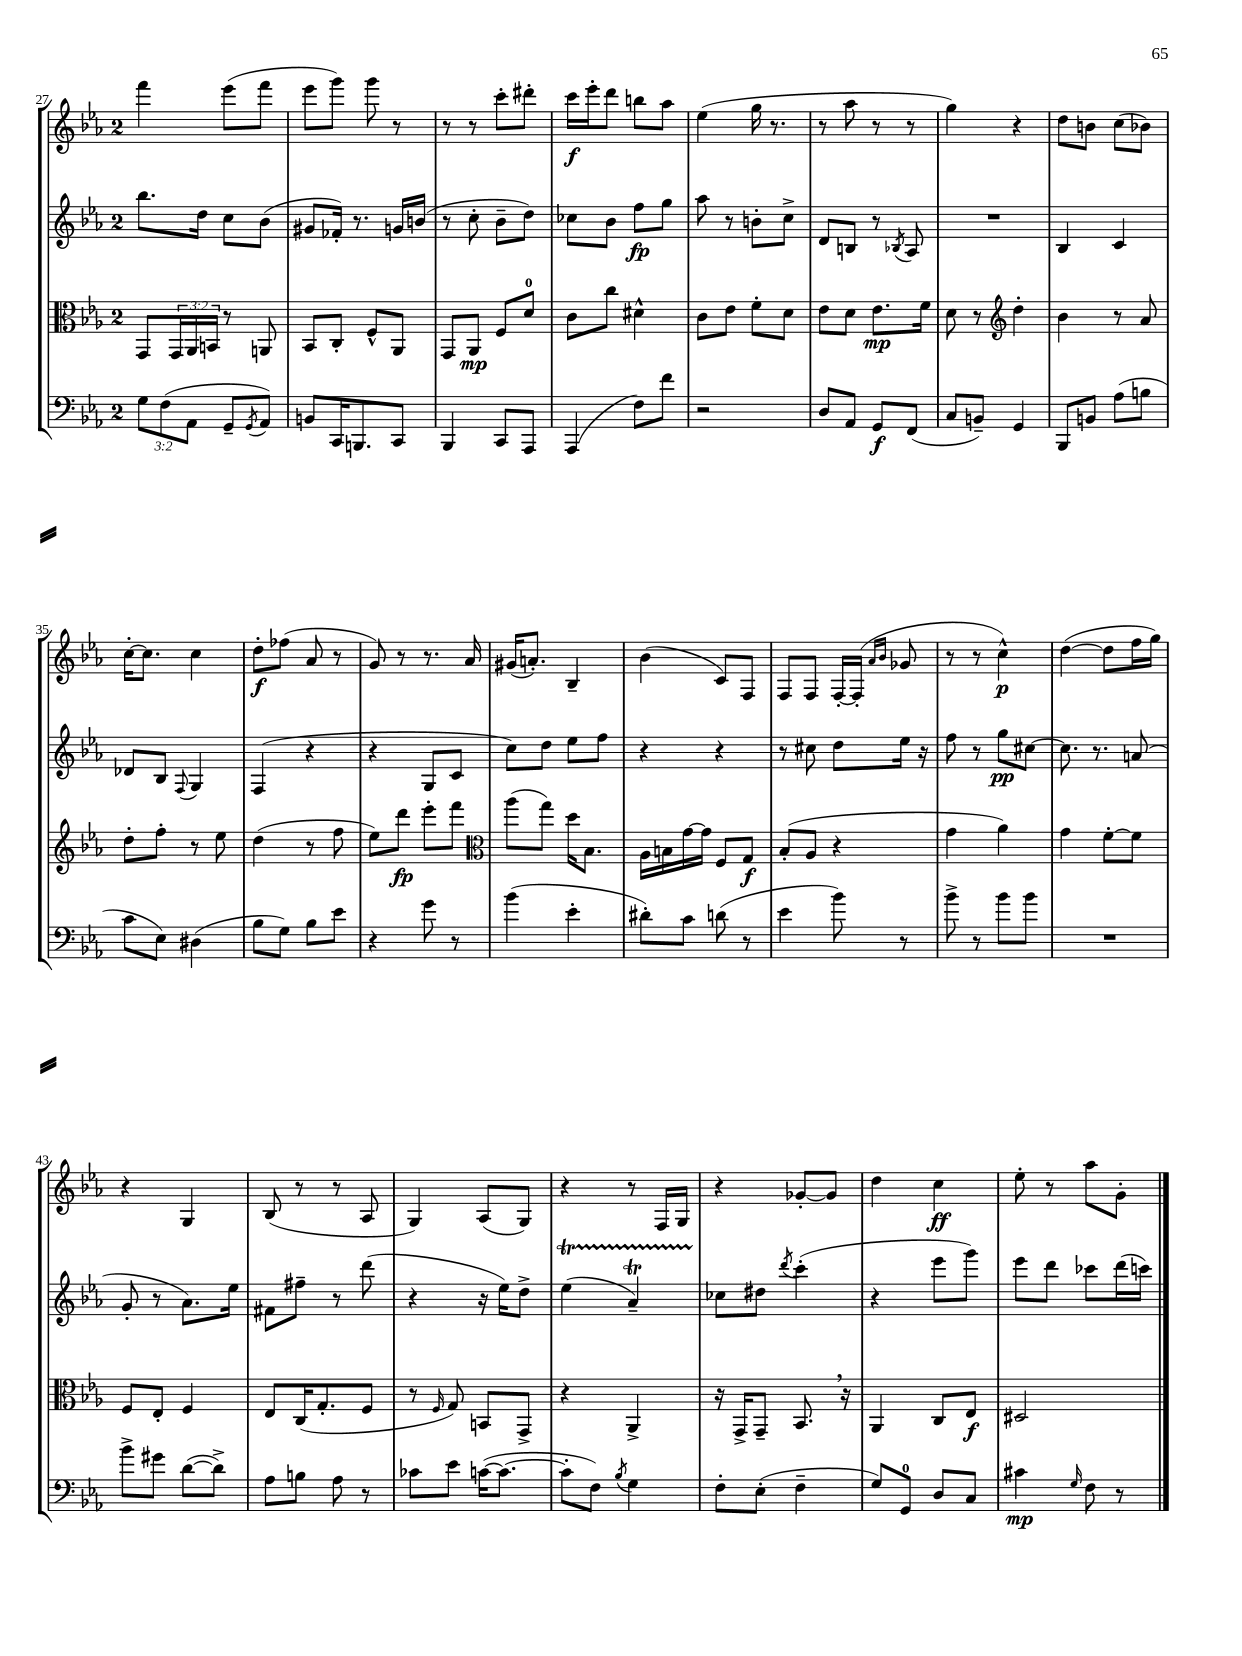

**kern	**dynam	**kern	**dynam	**kern	**dynam	**kern	**dynam
*part4	*part4	*part3	*part3	*part2	*part2	*part1	*part1
*staff4	*staff4	*staff3	*staff3	*staff2	*staff2	*staff1	*staff1
*clefF4	*	*clefC3	*	*clefG2	*	*clefG2	*
*k[b-e-a-]	*	*k[b-e-a-]	*	*k[b-e-a-]	*	*k[b-e-a-]	*
*M2/4	*	*M2/4	*	*M2/4	*	*M2/4	*
=27	=27	=27	=27	=27	=27	=27	=27
12G\L	.	8GG/L	.	8.bb-\L	.	4fff\	.
(12F\	.	.	.	.	.	.	.
.	.	24GG/L	.	.	.	.	.
12AA-\J	.	24AA-/	.	.	.	.	.
.	.	.	.	16dd\Jk	.	.	.
.	.	24BBn/JJ	.	.	.	.	.
8GG~/L	.	8r	.	8cc\L	.	(8eee-\L	.
8qGG/	.	.	.	.	.	.	.
8AA-/J)	.	8AAn/	.	(8b-\J	.	8fff\J	.
=28	=28	=28	=28	=28	=28	=28	=28
8BBn/L	.	8BB-/L	.	8g#X/L	.	8eee-\L	.
16CC/K	.	8C'/J	.	16f-X'/Jk)	.	8ggg\J)	.
8.BBBn/	.	.	.	8.r	.	.	.
.	.	8F^^/L	.	.	.	8ggg\	.
8CC/J	.	8AA-/J	.	16gn/LL	.	8r	.
.	.	.	.	(16bn/JJ	.	.	.
=29	=29	=29	=29	=29	=29	=29	=29
4BBB-/	.	8GG/L	.	8r	.	8r	.
.	.	8AA-/J	mp	8cc'\	.	8r	.
8CC/L	.	8F/L	.	8b-~\L	.	8ccc'\L	.
8AAA-/J	.	8d/J	.	8dd\J)	.	8ddd#X'\J	.
=30	=30	=30	=30	=30	=30	=30	=30
(4AAA-/	.	8c\L	.	8cc-X\L	.	16ccc\LL	f
.	.	.	.	.	.	16eee-'\J	.
.	.	8cc\J	.	8b-\J	.	8ddd\J	.
8F\L)	.	4d#X^^\	.	8ff\L	fp	8bbn\L	.
8f\J	.	.	.	8gg\J	.	8aa-\J	.
=31	=31	=31	=31	=31	=31	=31	=31
2r	.	8c\L	.	8aa-\	.	(4ee-\	.
.	.	8e-\J	.	8r	.	.	.
.	.	8f'\L	.	8bn'\L	.	16gg\	.
.	.	.	.	.	.	8.r	.
.	.	8d\J	.	8cc^\J	.	.	.
=32	=32	=32	=32	=32	=32	=32	=32
8D/L	.	8e-\L	.	8d/L	.	8r	.
8AA-/J	.	8d\J	.	8Bn/J	.	8aa-\	.
8GG/L	f	8.e-\L	mp	8r	.	8r	.
.	.	.	.	8qB-X/	.	.	.
(8FF/J	.	.	.	8A-/	.	8r	.
.	.	16f\Jk	.	.	.	.	.
=33	=33	=33	=33	=33	=33	=33	=33
8C/L	.	8d\	.	2r	.	4gg\)	.
8BBn~/J)	.	8r	.	.	.	.	.
*	*	*clefG2	*	*	*	*	*
4GG/	.	4dd'\	.	.	.	4r	.
=34	=34	=34	=34	=34	=34	=34	=34
8BBB-/L	.	4b-\	.	4B-/	.	8dd\L	.
8BBn/J	.	.	.	.	.	8bn\J	.
(8A-\L	.	8r	.	4c/	.	(8cc\L	.
8Bn\J	.	8a-/	.	.	.	8b-X\J)	.
!!LO:LB:g=z
=35	=35	=35	=35	=35	=35	=35	=35
8c\L	.	8dd'\L	.	8d-X/L	.	[16cc'\KL	.
.	.	.	.	.	.	8.cc\J]	.
8E-\J)	.	8ff'\J	.	8B-/J	.	.	.
.	.	.	.	8qqF/	.	.	.
(4D#X\	.	8r	.	4G/	.	4cc\	.
.	.	8ee-\	.	.	.	.	.
=36	=36	=36	=36	=36	=36	=36	=36
8B-\L	.	(4dd\	.	(4F/	.	8dd'\L	f
8G\J)	.	.	.	.	.	(8ff-X\J	.
8B-\L	.	8r	.	4r	.	8a-/	.
8e-\J	.	8ff\	.	.	.	8r	.
=37	=37	=37	=37	=37	=37	=37	=37
4r	.	8ee-\L)	.	4r	.	8g/)	.
.	.	8ddd\J	fp	.	.	8r	.
8g\	.	8eee-'\L	.	8G/L	.	8.r	.
8r	.	8fff\J	.	8c/J	.	.	.
.	.	.	.	.	.	16a-/	.
=38	=38	=38	=38	=38	=38	=38	=38
*	*	*clefC3	*	*	*	*	*
(4b-\	.	(8aa-\L	.	8cc\L)	.	(16g#X/KL	.
.	.	.	.	.	.	8.an'/J)	.
.	.	8gg\J)	.	8dd\J	.	.	.
4e-'\	.	16dd\KL	.	8ee-\L	.	4B-~/	.
.	.	8.B-\J	.	.	.	.	.
.	.	.	.	8ff\J	.	.	.
=39	=39	=39	=39	=39	=39	=39	=39
8d#X'\L)	.	16A-\LL	.	4r	.	(4b-\	.
.	.	16Bn\	.	.	.	.	.
8c\J	.	[16g\	.	.	.	.	.
.	.	16g\JJ]	.	.	.	.	.
(8dn\	.	8F/L	.	4r	.	8c/L)	.
8r	.	8G/J	f	.	.	8F/J	.
=40	=40	=40	=40	=40	=40	=40	=40
4e-\	.	(8B-'/L	.	8r	.	8F/L	.
.	.	8A-/J	.	8cc#X\	.	8F/J	.
8b-\)	.	4r	.	8dd\L	.	[16F'/LL	.
.	.	.	.	.	.	(16F'/JJ]	.
.	.	.	.	.	.	16qqa-/LL	.
.	.	.	.	.	.	16qqb-/JJ	.
8r	.	.	.	16ee-\Jk	.	8g-X/	.
.	.	.	.	16r	.	.	.
=41	=41	=41	=41	=41	=41	=41	=41
8b-^\	.	4g\	.	8ff\	.	8r	.
8r	.	.	.	8r	.	8r	.
8b-\L	.	4a-\)	.	8gg\L	pp	4cc^^\)	p
8b-\J	.	.	.	[8cc#X\J	.	.	.
=42	=42	=42	=42	=42	=42	=42	=42
2r	.	4g\	.	8.cc#\]	.	([4dd\	.
.	.	.	.	8.r	.	.	.
.	.	[8f'\L	.	.	.	8dd\L]	.
.	.	8f\J]	.	(8an/	.	16ff\L	.
.	.	.	.	.	.	16gg\JJ)	.
!!LO:LB:g=z
=43	=43	=43	=43	=43	=43	=43	=43
8b-^\L	.	8F/L	.	8g'/	.	4r	.
8g#X\J	.	8E-'/J	.	8r	.	.	.
([8d\L	.	4F/	.	8.a-\L)	.	4G/	.
8d^\J])	.	.	.	.	.	.	.
.	.	.	.	16ee-\Jk	.	.	.
=44	=44	=44	=44	=44	=44	=44	=44
8A-\L	.	8E-/L	.	8f#X\L	.	(8B-/	.
8Bn\J	.	(16C/K	.	8ff#X~\J	.	8r	.
.	.	8.G'/	.	.	.	.	.
8A-\	.	.	.	8r	.	8r	.
8r	.	8F/J	.	(8ddd\	.	8A-/	.
=45	=45	=45	=45	=45	=45	=45	=45
8c-X\L	.	8r	.	4r	.	4G/)	.
.	.	16qqF/	.	.	.	.	.
8e-\J	.	8G/)	.	.	.	.	.
([16cn\KL	.	8BBn/L	.	16r	.	(8A-/L	.
8.c\J_	.	.	.	16ee-\KL)	.	.	.
.	.	8GG^/J	.	8dd^\J	.	8G/J)	.
=46	=46	=46	=46	=46	=46	=46	=46
8c'\L]	.	4r	.	(4ee-T\	.	4r	.
8F\J)	.	.	.	.	.	.	.
8qB-/	.	.	.	.	.	.	.
4G\	.	4AA-^/	.	4a-TTTT~/)	.	8r	.
.	.	.	.	.	.	16F/LL	.
.	.	.	.	.	.	16G/JJ	.
=47	=47	=47	=47	=47	=47	=47	=47
8F'\L	.	16r	.	8cc-X\L	.	4r	.
.	.	16GG^/KL	.	.	.	.	.
(8E-'\J	.	8GG~/J	.	8dd#X\J	.	.	.
.	.	.	.	8qddd/	.	.	.
4F~\	.	8.BB-,/	.	(4ccc'\	.	[8g-X'/L	.
.	.	.	.	.	.	8g-/J]	.
.	.	16r	.	.	.	.	.
=48	=48	=48	=48	=48	=48	=48	=48
8G/L)	.	4AA-/	.	4r	.	4dd\	.
8GG/J	.	.	.	.	.	.	.
8D/L	.	8C/L	.	8eee-\L	.	4cc\	ff
8C/J	.	8E-/J	f	8ggg\J)	.	.	.
=49	=49	=49	=49	=49	=49	=49	=49
4c#X\	mp	2D#X/	.	8eee-\L	.	8ee-'\	.
.	.	.	.	8ddd\J	.	8r	.
16qqG/	.	.	.	.	.	.	.
8F\	.	.	.	8ccc-X\L	.	8aa-\L	.
8r	.	.	.	(16ddd\L	.	8g'\J	.
.	.	.	.	16cccn\JJ)	.	.	.
==	==	==	==	==	==	==	==
*-	*-	*-	*-	*-	*-	*-	*-
